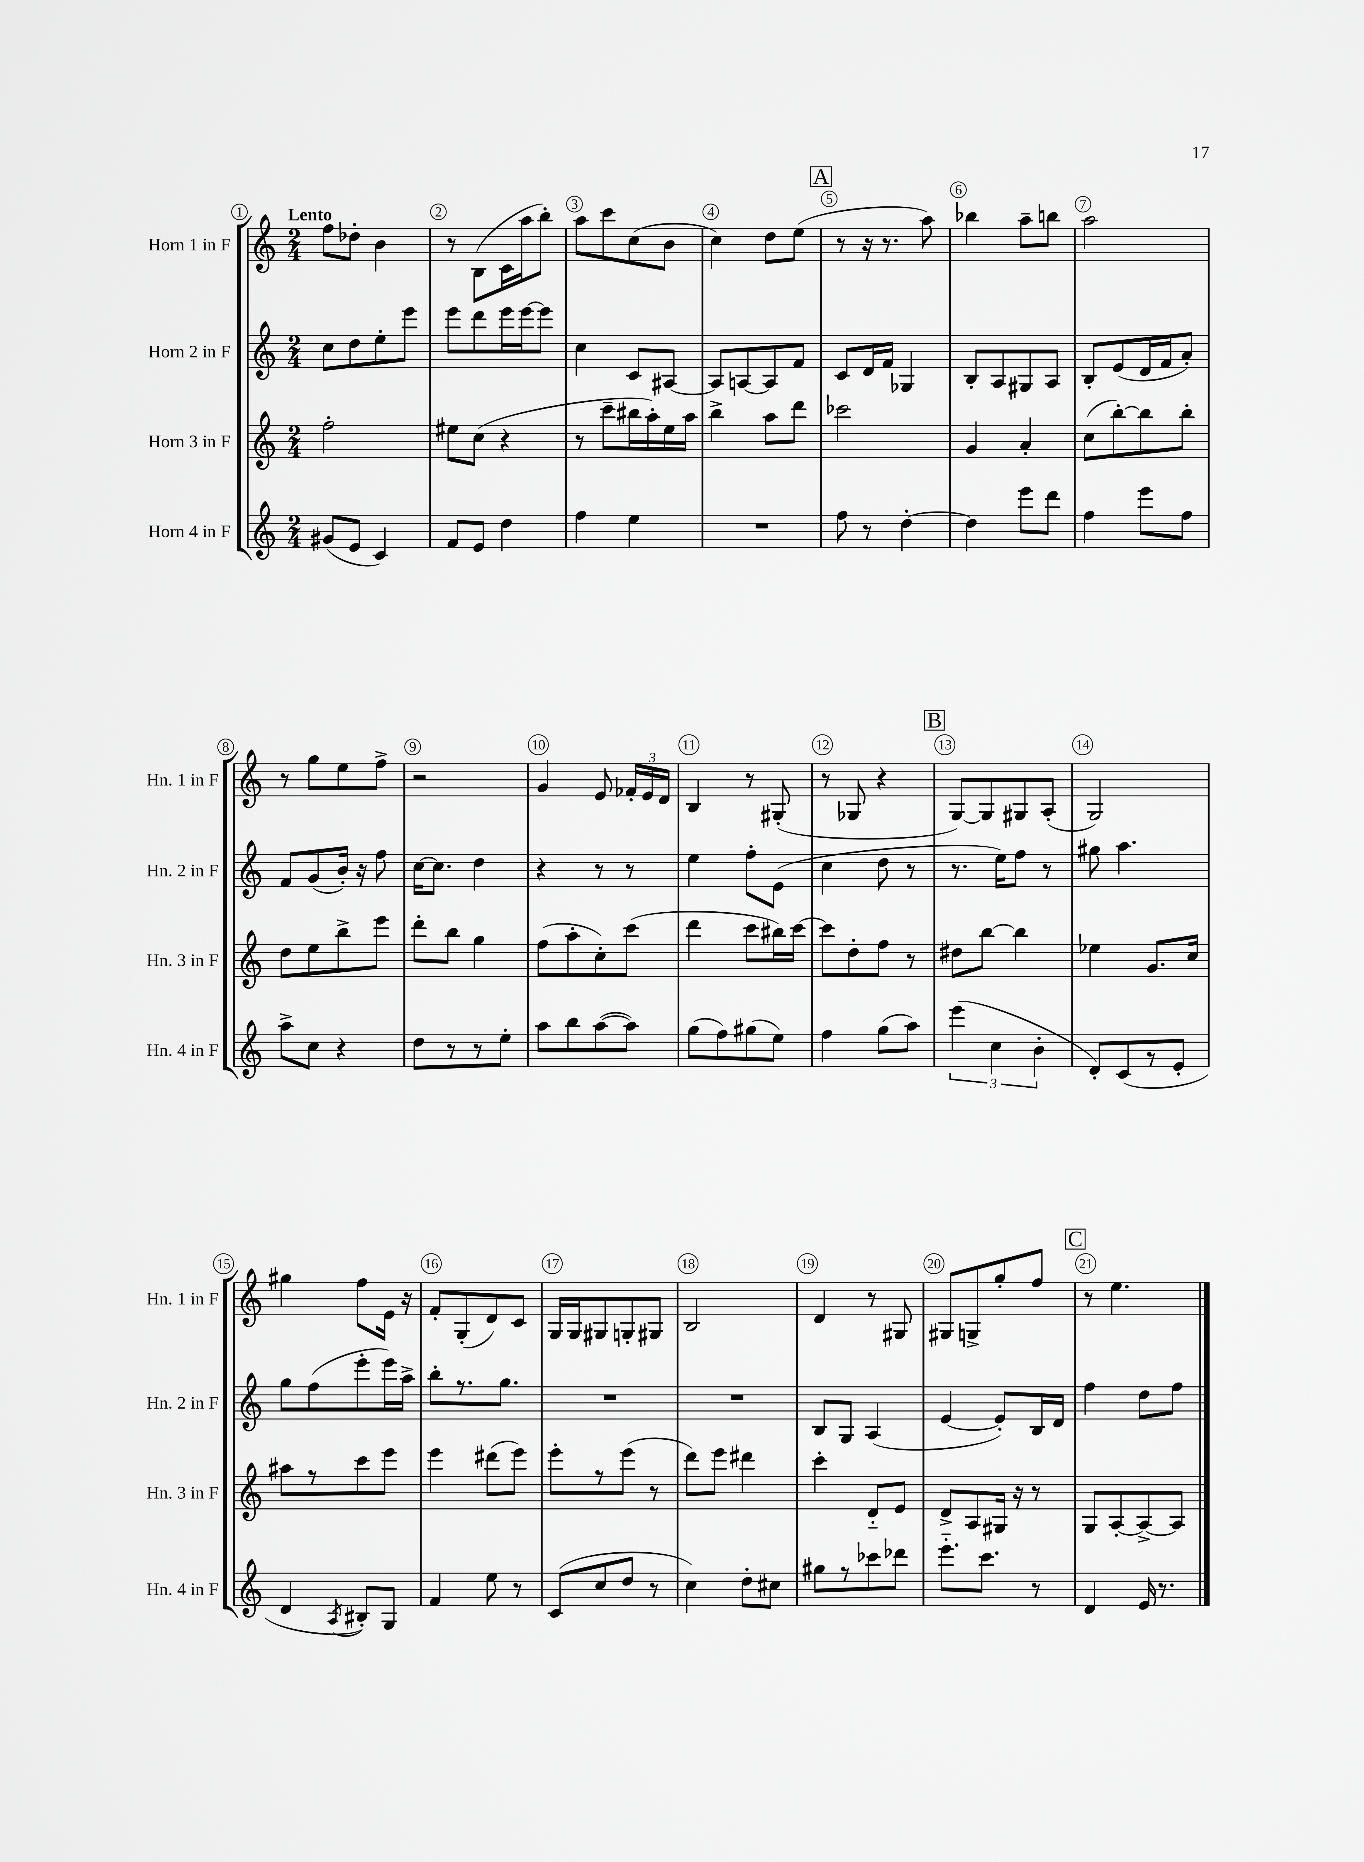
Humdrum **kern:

**kern	**kern	**kern	**kern
*staff4	*staff3	*staff2	*staff1
*clefG2	*clefG2	*clefG2	*clefG2
*k[]	*k[]	*k[]	*k[]
*M2/4	*M2/4	*M2/4	*M2/4
(8g#	2ff'	8cc	8ff
8e	.	8dd	8dd-'
4c)	.	8ee'	4b
.	.	8eee	.
=	=	=	=
8f	8ee#	8eee	8r
8e	(8cc	8ddd	(8B
4dd	4r	16eee	16c
.	.	[16eee	16aa
.	.	8eee]	8bb')
=	=	=	=
4ff	8r	4cc	8aa
.	8ccc~	.	8ccc
4ee	16bb#	8c	(8cc
.	16aa')	.	.
.	16ee	[8A#	8b
.	16aa	.	.
=	=	=	=
2r	4bb^	8A#]	4cc)
.	.	[8A	.
.	8aa	8A]	8dd
.	8ddd	8f	(8ee
=	=	=	=
8ff	2ccc-	8c	8r
8r	.	16d	16r
.	.	16f	8.r
[4dd'	.	4G-	.
.	.	.	8aa)
=	=	=	=
4dd]	4g	8B'	4bb-
.	.	8A	.
8eee	4a'	8G#	8aa~
8ddd	.	8A	8bb
=	=	=	=
4ff	(8cc	8B'	2aa
.	[8bb')	(8e	.
8eee	8bb]	16d	.
.	.	16f	.
8ff	8bb'	8a')	.
=	=	=	=
8aa^	8dd	8f	8r
8cc	8ee	(8g	8gg
4r	8bb^	16b')	8ee
.	.	16r	.
.	8eee	8ff	8ff^
=	=	=	=
8dd	8ddd'	[16cc	2r
.	.	8.cc]	.
8r	8bb	.	.
8r	4gg	4dd	.
8ee'	.	.	.
=	=	=	=
8aa	(8ff	4r	4g
8bb	8aa'	.	.
([8aa	8cc')	8r	8e
8aa])	(8ccc	8r	24f-'
.	.	.	24e
.	.	.	24d
=	=	=	=
(8gg	4ddd	4ee	4B
8ff)	.	.	.
(8gg#	8ccc	8ff'	8r
8ee)	16bb#)	(8e	(8G#'
.	[16ccc	.	.
=	=	=	=
4ff	8ccc]	4cc	8r
.	8dd'	.	8G-
(8gg	8ff	8dd	4r
8aa)	8r	8r	.
=	=	=	=
(6eee	8dd#	8.r	[8G)
.	[8bb	.	8G]
6cc	.	.	.
.	.	16ee)	.
.	4bb]	8ff	8G#
6b'	.	.	.
.	.	8r	(8A'
=	=	=	=
8d')	4ee-	8gg#	2G)
(8c	.	4.aa	.
8r	8.g	.	.
8e'	.	.	.
.	16cc	.	.
=	=	=	=
4d	8aa#	8gg	4gg#
.	8r	(8ff	.
8qA	.	.	.
8B#')	8ccc	8eee'	8ff
8G	8eee	16eee)	16e
.	.	16aa^	16r
=	=	=	=
4f	4eee	8bb'	8f'
.	.	8.r	(8G'
8ee	(8ddd#	.	8d)
.	.	8.gg	.
8r	8eee)	.	8c
=	=	=	=
(8c	8eee'	2r	16G
.	.	.	16G
8cc	8r	.	8G#
8dd	(8eee	.	8G'
8r	8r	.	8G#
=	=	=	=
4cc)	8ddd)	2r	2B
.	8eee	.	.
8dd'	4ddd#	.	.
8cc#	.	.	.
=	=	=	=
8gg#	4ccc'	8B	4d
8r	.	8G	.
8ccc-	8d'~	(4A	8r
8ddd-	8e	.	8G#
=	=	=	=
8.eee'~	8d^	[4e	8G#
.	8A	.	8G^
8.ccc	.	.	.
.	16G#	8e'])	8gg'
.	16r	.	.
8r	8r	16B	8ff
.	.	16d	.
=	=	=	=
4d	8G	4ff	8r
.	[8A'	.	4.ee
16e	8A^_	8dd	.
8.r	.	.	.
.	8A]	8ff	.
==	==	==	==
*-	*-	*-	*-
